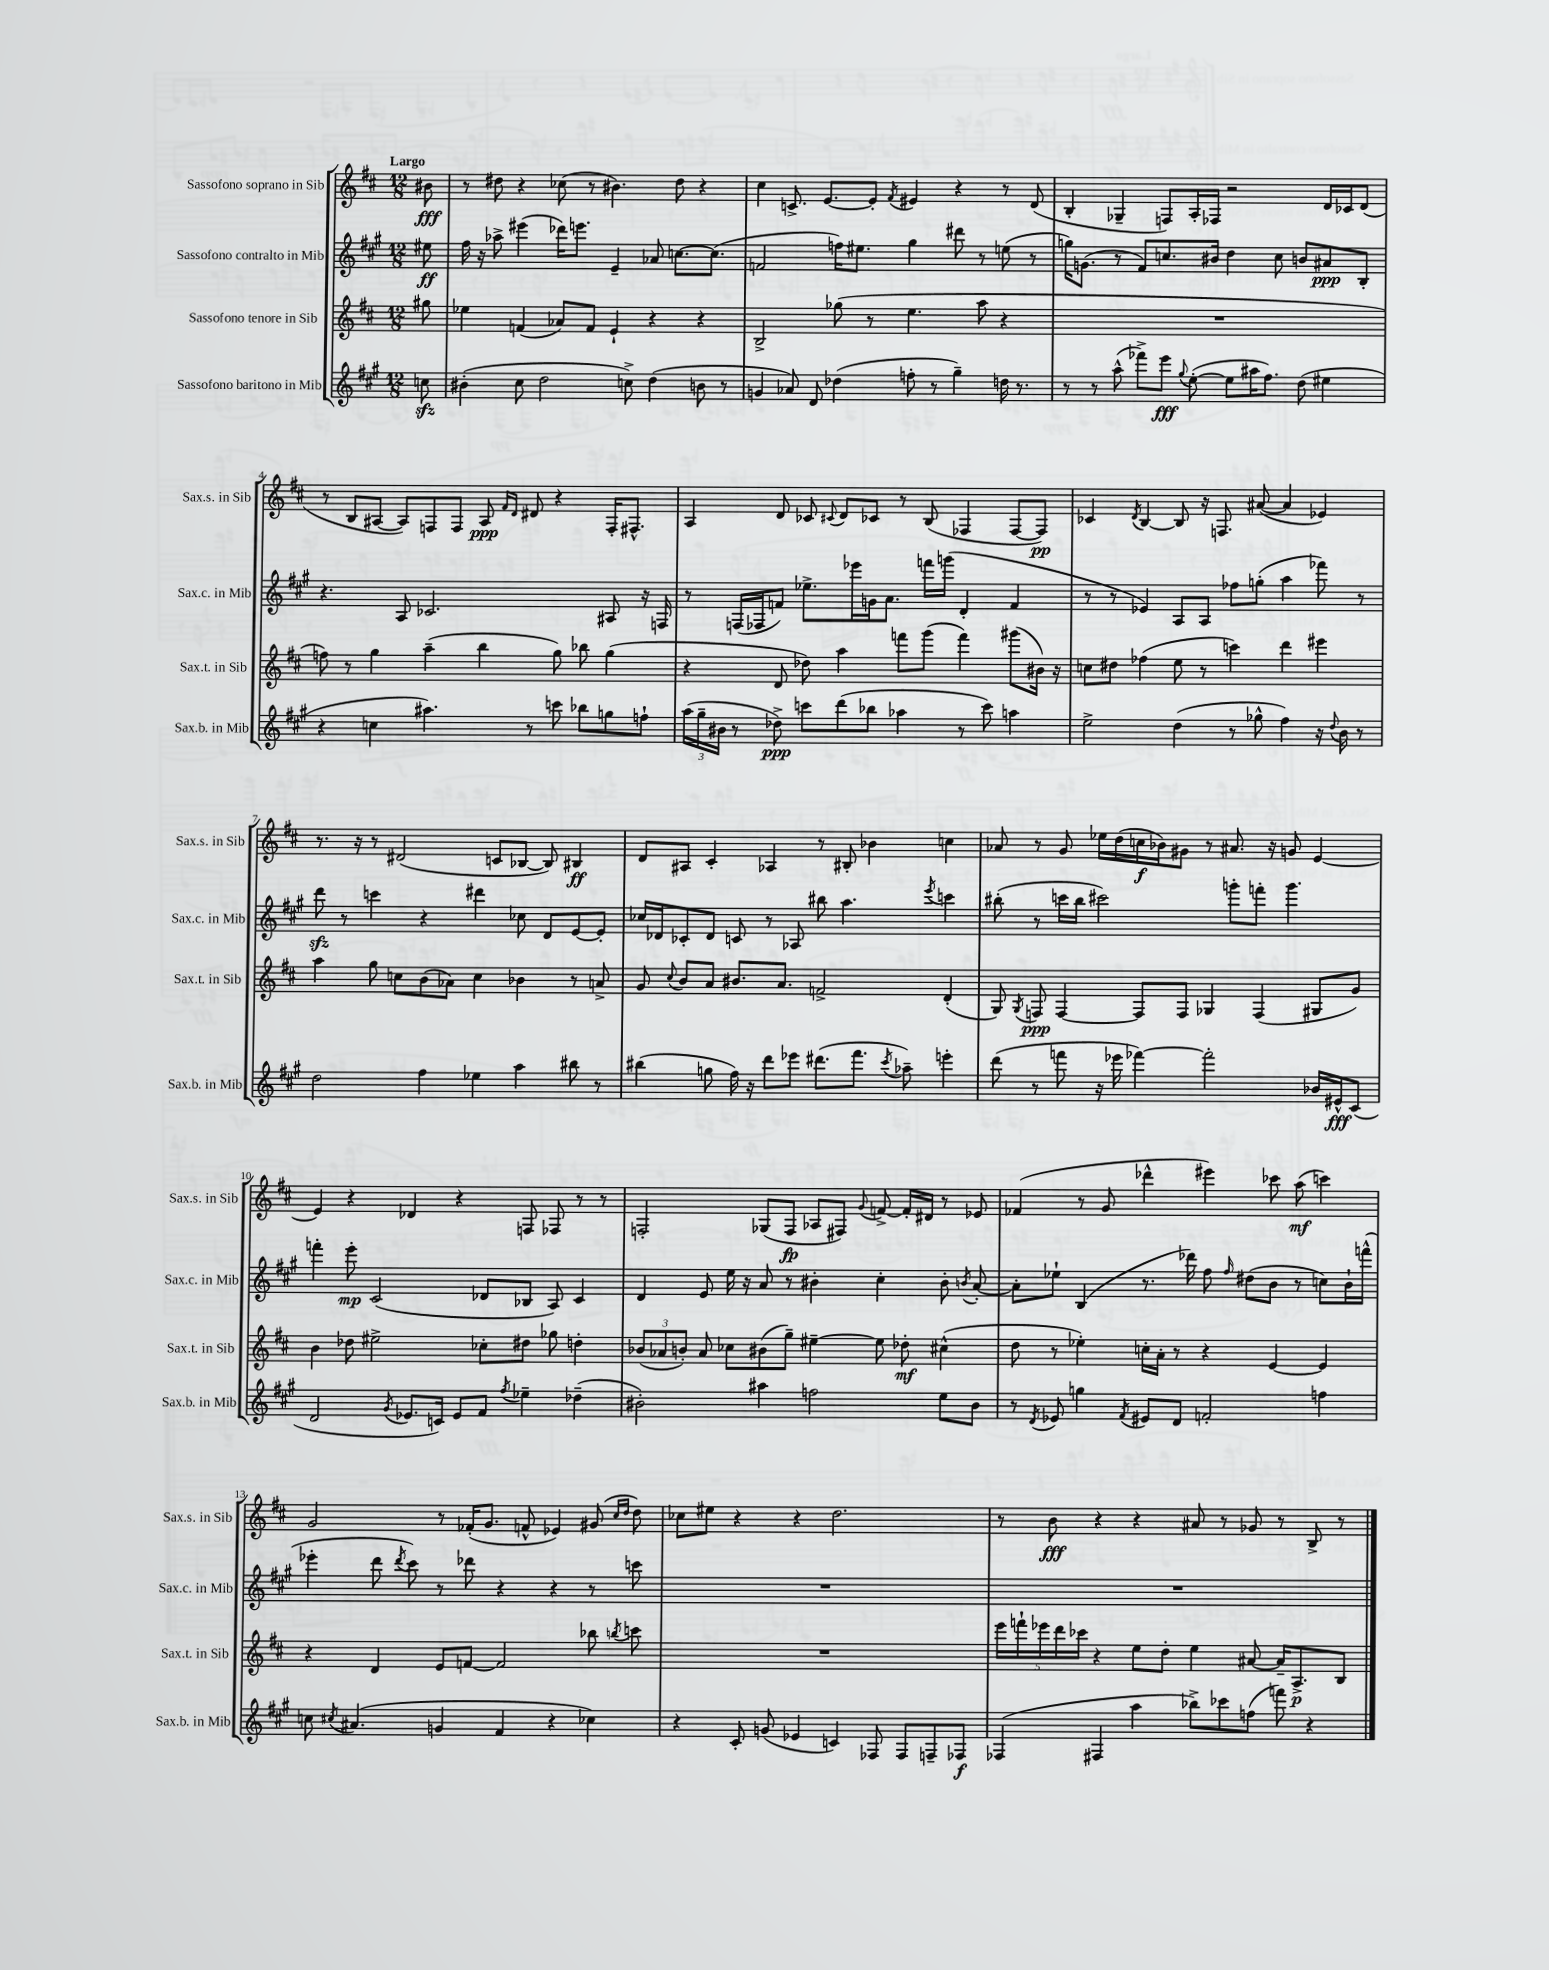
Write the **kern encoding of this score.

**kern	**kern	**kern	**kern
*staff4	*staff3	*staff2	*staff1
*clefG2	*clefG2	*clefG2	*clefG2
*k[f#c#g#]	*k[f#c#]	*k[f#c#g#]	*k[f#c#]
*M12/8	*M12/8	*M12/8	*M12/8
8cc\	8gg#\	8ee#\	8b#\
=	=	=	=
(4b#'\	4ee-\	16ff#\	8r
.	.	16r	.
.	.	8aa-^\	8dd#\
8cc#\	(4f/	(4eee#\	4r
2dd\	.	.	.
.	8a-/L)	16ddd-\LK)	(8cc-\
.	.	8.eee\J	.
.	8f/J	.	8r
.	4e`/	4e~/	4.b#\)
8cc^\)	.	.	.
(4dd\	4r	8a-/	.
.	.	[8.cc\L	8dd#\
8b\	4r	.	4r
.	.	(8.cc\]J	.
8r	.	.	.
=	=	=	=
4g/	2B^/	2f/	4cc#\
8a-/)	.	.	8.c^/
8d/	.	.	.
.	.	.	[8.e/L
(4dd-\	(8gg-\	16ff\LK)	.
.	.	8.ee#\J	.
.	8r	.	8e'/]J
.	.	.	8qf#/
8ff'\	4.ee\	4gg#\	4e#/
8r	.	.	.
4gg#~\)	.	8ddd#\	4r
.	8aa\	8r	.
16dd\	4r	(8ee\	8r
8.r	.	.	.
.	.	8r	(8d/
=	=	=	=
8r	1.r	16gg\LK)	4B'/
.	.	(8.g\J	.
8r	.	.	.
(8aa^^\	.	8r	4G-~/
8fff-^\L)	.	8f#/L)	.
8eee\J	.	8.cc/	8F/L)
8qqgg#/	.	.	.
([8ee'\	.	.	16A'/L
.	.	16b#/Jk	16F-/JJ
8ee\]L	.	4dd\	2r
16aa#\K	.	.	.
8.ff#\J)	.	.	.
.	.	8cc\	.
(8dd\	.	8b/L	.
4ee#\	.	8a#/	16d/LL
.	.	.	16c-/J
.	.	8B'/J	(8d/J
=	=	=	=
4r	8ff\)	4.r	8r
.	8r	.	8B/L
4cc\	4gg\	.	[8A#/J
.	.	8A/	8A#/]L)
4.aa#\)	(4aa~\	2.c-/	8F/
.	.	.	8F/J
.	4bb\	.	8A#/
.	.	.	16qqf#/LL
.	.	.	16qqd/JJ
8r	.	.	8d#/
8ccc\	8gg\)	.	4r
8bb-\L	8bb-\	.	.
8gg\	(4gg\	8A#/	16F'/LK
.	.	.	8.F#^^/J
8ff`\J	.	16r	.
.	.	16F/	.
=	=	=	=
(24aa\LL	4r	8r	4A/
24gg#~\	.	.	.
24b#\JJ	.	.	.
8r	.	(16F/LL	.
.	.	16F-/J	.
8dd-^\)	8d/	8f/J)	8d/
8ccc\L	8dd-\)	8.ee-^\L	8c-/
.	.	.	8qqc#/
(8ddd\	4aa\	.	8d/L
.	.	16eee-\L	.
8bb-\J	.	16g\J	8c-/J
.	.	8.a\J	.
4aa-\	8fff\L	.	8r
.	(8ggg\J	16fff\LL	(8B/
.	.	(16ggg\JJ	.
8r	4fff\)	4d'/	4F-/
8ccc\)	.	.	.
4aa\	(8ggg#\L	4f/	[8F-/L
.	16b#\Jk)	.	8F-/]J)
.	16r	.	.
=	=	=	=
2ee^\	8cc\L	8r	4c-/
.	8dd#\J	8r	.
.	.	.	8qd/
.	(4ff-\	4e-/)	[4B/
(4dd\	8ee\	8A/L	8B/]
.	8r	8A/J	16r
.	.	.	8.F/
8r	4ccc\)	8ff-\L	.
8gg-^^\	.	(8gg'\J	([8a#/
4ff#\)	4ddd\	4aa\	4a#/]
16r	4eee#\	8fff-\)	4e-/)
8qqdd/	.	.	.
16b\	.	.	.
8r	.	8r	.
=	=	=	=
2dd\	4aa\	8ddd\	8.r
.	.	8r	.
.	.	.	16r
.	8gg\	4ccc\	8r
.	8cc\L	.	(2d#/
4ff#\	(8b\	4r	.
.	8a-\J)	.	.
4ee-\	4cc\	4ddd#\	.
.	.	.	8c/L
4aa\	4b-\	8cc-\	[8B-/J
.	.	8d/L	8B-/])
8bb#\	8r	[8e/	4B#/
8r	8a^/	8e'/]J	.
=	=	=	=
(4bb#\	8g/	16cc-/LL	8d/L
.	.	16d-/J	.
.	8qqcc#/	.	.
.	8b/L	8c-'/	8A#/J
8gg\	8a/J	8d-/J	4c#'/
16ff#\)	8.b#/L	8c/	.
16r	.	.	.
8ddd\L	.	8r	4A-/
.	8.a/J	.	.
8eee-\J	.	8A-/	.
(8.ddd#\L	2f^/	8bb#\	8r
.	.	4.aa\	8B#'/
8.fff#\J	.	.	.
.	.	.	4b-\
8qccc#/	.	.	.
8aa-~\)	.	.	.
.	.	8qeee/	.
4eee'\	(4d'/	4ccc\	4cc\
=	=	=	=
(8ddd\	8G/)	(8bb#'\	8a-/
.	8qG/	.	.
8r	8F/	8r	8r
8fff\	[4F/	16ccc\LL	8g/
.	.	16bb#\JJ	.
16r	.	2ccc#\)	16ee-\LL
16eee-\	.	.	(16dd\
[4fff-\)	8F/]L	.	16cc\
.	.	.	16b-\J)
.	8F/J	.	8g#\J
2fff-'\]	4G-/	.	8r
.	.	8ggg'\L	8.a#/
.	(4F/	8fff'\J	.
.	.	.	16r
.	.	4.ggg\	8g/
16b-/LL	8G#/L	.	[4e/
16e#^^/J	.	.	.
(8c#/J	8g/J)	.	.
=	=	=	=
2d/	4b\	4fff'\	4e/]
.	8dd-\	8eee'\	4r
.	2ee#^\	(2c#/	.
8qg#/	.	.	.
8.e-/L	.	.	4d-/
16c/Jk)	.	.	.
8e-/L	.	.	4r
8f#/J	8cc-'\L	8d-/L	.
8qff#/	.	.	.
4ee-~\	8dd#\J	8B-/J	8F/
.	8gg-\	8A/)	8F-/
(4dd-~\	4dd'\	4c#/	8r
.	.	.	8r
=	=	=	=
2b#'\)	(12b-/L	4d/	2F'/
.	12a-/	.	.
.	12b'/J)	.	.
.	8a-/	8e/	.
.	8cc-\L	16ee\	.
.	.	16r	.
4aa#\	(8b#\	8a/	(8G-/L
.	8gg~\J)	8r	8F/J
2ff\	[4ee#~\	4b#'\	8A-/L
.	.	.	8F#/J)
.	.	.	8qqg/
.	8ee#\]	4cc#'\	[8f^/
.	8dd-'\	.	16f'/]LL
.	.	.	16d#/JJ
8ee\L	(4cc#^^\	8b#'\	8r
.	.	8qb/	.
8b#\J	.	[8a'/	8e-/
=	=	=	=
8r	8dd\	8a'\]L	(4f-/
8qd/	.	.	.
8e-/	8r	8ee-`\J	.
4gg\	4ee-'\)	(4B/	8r
.	.	.	8g/
8qf#/	.	.	.
8e#/L	16cc'\LL	8.r	4ddd-^^\
.	16a'\JJ	.	.
8d/J	8r	.	.
.	.	16ddd-\)	.
2f'/	4r	8ff#\	4eee#\)
.	.	16qqff#/	.
.	.	(8dd#\L	.
.	[4e/	8b\J	8ccc-\
.	.	8r	(8aa\
4ff\	4e/]	8cc\L)	4ccc\)
.	.	16b`\L	.
.	.	(16fff^^\JJ	.
=	=	=	=
8cc\	4r	4eee-'\	2g/
8qcc#/	.	.	.
(4.a#/	.	.	.
.	4d/	8ddd\	.
.	.	8qddd/	.
.	.	8ccc#\)	.
4g/	8e/L	8r	8r
.	[8f/J	8ddd-\	(16f-'/LK
.	.	.	8.g/J
4f#/	2f/]	4r	.
.	.	.	8f^^/
4r	.	4r	4e-/)
4cc-\)	8bb-\	8r	(8g#/
.	.	.	16qqcc#/LL
.	8qbb/	.	16qqdd/JJ
.	8ccc\	8ccc\	8dd\)
=	=	=	=
4r	1.r	1.r	8cc-\L
.	.	.	8ee#\J
8c#'/	.	.	4r
(8g/	.	.	.
4e-/	.	.	4r
4c/)	.	.	2.dd\
8F-/	.	.	.
8F-/L	.	.	.
8F~/	.	.	.
8F-/J	.	.	.
=	=	=	=
(4F-/	20eee\LL	1.r	8r
.	20fff`\	.	.
.	20eee-\	.	.
.	.	.	8b\
.	20ddd\	.	.
.	20ccc-\JJ	.	.
4F#/	4r	.	4r
4aa\	8ee\L	.	4r
.	8dd'\J	.	.
8bb-^\L)	4ee\	.	8a#/
8ccc-\	.	.	8r
(8ff\J	[8a#/	.	8g-/
8fff\)	16a#~/]LK	.	8r
.	8.A^/	.	.
4r	.	.	8B^/
.	8B/J	.	8r
==	==	==	==
*-	*-	*-	*-
